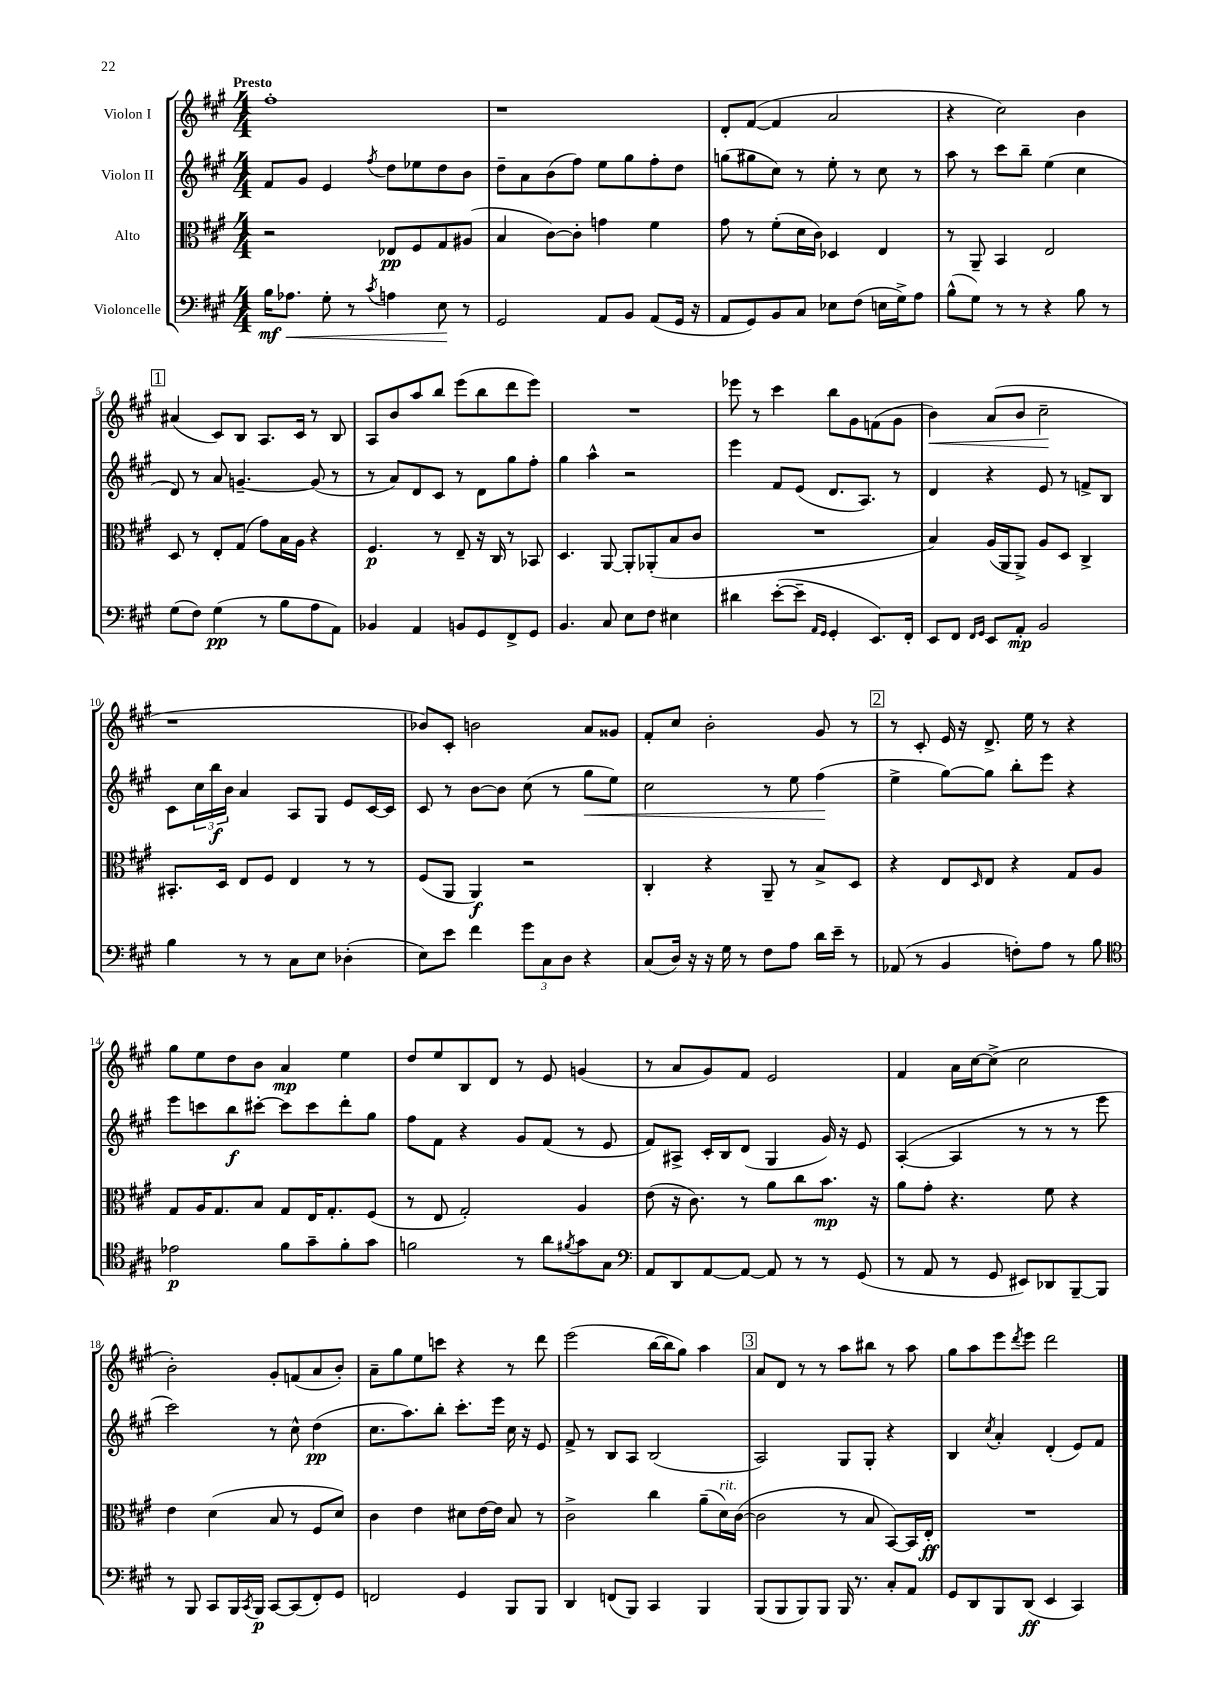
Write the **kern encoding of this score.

**kern	**dynam	**kern	**dynam	**kern	**dynam	**kern	**dynam
*part4	*part4	*part3	*part3	*part2	*part2	*part1	*part1
*staff4	*staff4	*staff3	*staff3	*staff2	*staff2	*staff1	*staff1
*I"Violoncelle	*	*I"Alto	*	*I"Violon II	*	*I"Violon I	*
*clefF4	*	*clefC3	*	*clefG2	*	*clefG2	*
*k[f#c#g#]	*	*k[f#c#g#]	*	*k[f#c#g#]	*	*k[f#c#g#]	*
*M4/4	*	*M4/4	*	*M4/4	*	*M4/4	*
=1	=1	=1	=1	=1	=1	=1	=1
!	!	!	!	!	!	!LO:TX:a:B:t=Presto	!
16B\KL	mf	2r	.	8f#/L	.	1ff#'	.
!	!LO:HP:b	!	!	!	!	!	!
8.A-X\J	<	.	.	.	.	.	.
.	.	.	.	8g#/J	.	.	.
8G#'\	.	.	.	4e/	.	.	.
8r	.	.	.	.	.	.	.
8qc#/	.	.	.	8qff#/	.	.	.
4An\	.	8E-X/L	pp	8dd\L	.	.	.
.	.	8F#/	.	8ee-X\	.	.	.
8E\	.	8G#/	.	8dd\	.	.	.
8r	[	(8A#X/J	.	8b\J	.	.	.
=2	=2	=2	=2	=2	=2	=2	=2
2GG#/	.	4B/	.	8dd~\L	.	1r	.
.	.	.	.	8a\	.	.	.
.	.	[8c#\L)	.	(8b\	.	.	.
.	.	8c#'\J]	.	8ff#\J)	.	.	.
8AA/L	.	4gn\	.	8ee\L	.	.	.
8BB/J	.	.	.	8gg#\	.	.	.
(8AA/L	.	4f#\	.	8ff#'\	.	.	.
16GG#/Jk	.	.	.	8dd\J	.	.	.
16r	.	.	.	.	.	.	.
=3	=3	=3	=3	=3	=3	=3	=3
8AA/L	.	8g#\	.	(8ggn\L	.	8d'/L	.
8GG#/)	.	8r	.	8gg#X\	.	([8f#/J	.
8BB/	.	(8f#'\L	.	8cc#\J)	.	4f#/]	.
8C#/J	.	16d\L	.	8r	.	.	.
.	.	16c#\JJ)	.	.	.	.	.
8E-X\L	.	4D-X/	.	8ee'\	.	2a/	.
(8F#\J	.	.	.	8r	.	.	.
16En\LL	.	4E/	.	8cc#\	.	.	.
16G#^\J)	.	.	.	.	.	.	.
8A\J	.	.	.	8r	.	.	.
=4	=4	=4	=4	=4	=4	=4	=4
(8B^^\L	.	8r	.	8aa\	.	4r	.
8G#\J)	.	8AA~/	.	8r	.	.	.
8r	.	4BB/	.	8ccc#\L	.	2cc#\)	.
8r	.	.	.	8bb~\J	.	.	.
4r	.	2E/	.	(4ee\	.	.	.
8B\	.	.	.	4cc#\	.	4b\	.
8r	.	.	.	.	.	.	.
!!LO:LB:g=z
!!LO:REH:place=s1:t=1
=5	=5	=5	=5	=5	=5	=5	=5
(8G#\L	.	8D/	.	8d/)	.	(4a#X/	.
8F#\J)	.	8r	.	8r	.	.	.
(4G#\	pp	8E'/L	.	8a/	.	8c#/L)	.
.	.	(8G#/J	.	[4.gn~/	.	8B/J	.
8r	.	8g#\L)	.	.	.	8.A/L	.
8B\L	.	16B\L	.	.	.	.	.
.	.	16A\JJ	.	.	.	16c#/Jk	.
8A\	.	4r	.	(8g/]	.	8r	.
8AA\J)	.	.	.	8r	.	8B/	.
=6	=6	=6	=6	=6	=6	=6	=6
4BB-X/	.	4.F#/	p	8r	.	8A/L	.
.	.	.	.	8a/L)	.	8b/	.
4AA/	.	.	.	8d/	.	8aa/	.
.	.	8r	.	8c#/J	.	8bb/J	.
8BBn/L	.	8E~/	.	8r	.	(8eee\L	.
8GG#/	.	16r	.	8d\L	.	8bb\	.
.	.	16C#/	.	.	.	.	.
8FF#^/	.	8r	.	8gg#\	.	8ddd\	.
8GG#/J	.	8BB-X/	.	8ff#'\J	.	8eee\J)	.
=7	=7	=7	=7	=7	=7	=7	=7
4.BB/	.	4.D/	.	4gg#\	.	1r	.
.	.	.	.	4aa^^\	.	.	.
8C#/	.	[8AA/	.	.	.	.	.
8E\L	.	8AA'/L]	.	2r	.	.	.
8F#\J	.	(8AA-X'/	.	.	.	.	.
4E#X\	.	8B/	.	.	.	.	.
.	.	8c#/J	.	.	.	.	.
=8	=8	=8	=8	=8	=8	=8	=8
4d#X\	.	1r	.	4eee\	.	8eee-X\	.
.	.	.	.	.	.	8r	.
([8e'\L	.	.	.	8f#/L	.	4ccc#\	.
8e~\J]	.	.	.	(8e/J	.	.	.
16qqAA/LL	.	.	.	.	.	.	.
16qqGG#/JJ	.	.	.	.	.	.	.
4GG#'/	.	.	.	8.d/L	.	8bb\L	.
.	.	.	.	.	.	8g#\	.
.	.	.	.	8.A/J)	.	.	.
8.EE/L)	.	.	.	.	.	(8fn\	.
.	.	.	.	8r	.	8g#\J	.
16FF#'/Jk	.	.	.	.	.	.	.
=9	=9	=9	=9	=9	=9	=9	=9
!	!	!	!	!	!	!	!LO:HP:b
8EE/L	.	4B/)	.	4d/	.	4b\)	<
8FF#/J	.	.	.	.	.	.	.
16qqFF#/LL	.	.	.	.	.	.	.
16qqGG#/JJ	.	.	.	.	.	.	.
8EE/L	.	(16A/LL	.	4r	.	(8a/L	.
.	.	16AA/J	.	.	.	.	.
8AA'/J	mp	8AA^/J)	.	.	.	8b/J	.
2BB/	.	8A/L	.	8e/	.	2cc#~\	.
.	.	8D/J	.	8r	.	.	.
.	.	4C#^/	.	8fn^/L	.	.	.
.	.	.	.	8B/J	.	.	.
.	.	.	.	.	.	.	[
!!LO:LB:g=z
=10	=10	=10	=10	=10	=10	=10	=10
4B\	.	8.BB#X'/L	.	8c#\L	.	1r	.
.	.	.	.	24cc#\L	.	.	.
.	.	.	.	24bb\	f	.	.
.	.	16D/Jk	.	.	.	.	.
.	.	.	.	24b\JJ	.	.	.
8r	.	8E/L	.	4a/	.	.	.
8r	.	8F#/J	.	.	.	.	.
8C#\L	.	4E/	.	8A/L	.	.	.
8E\J	.	.	.	8G#/J	.	.	.
(4D-X'\	.	8r	.	8e/L	.	.	.
.	.	8r	.	[16c#/L	.	.	.
.	.	.	.	16c#/JJ]	.	.	.
=11	=11	=11	=11	=11	=11	=11	=11
8E\L)	.	(8F#/L	.	8c#/	.	8b-X/L)	.
8e\J	.	8AA/J	.	8r	.	8c#'/J	.
4f#\	.	4AA/)	f	[8b\L	.	2bn\	.
.	.	.	.	8b\J]	.	.	.
12g#\L	.	2r	.	(8cc#\	.	.	.
12C#\	.	.	.	.	.	.	.
.	.	.	.	8r	.	.	.
12D\J	.	.	.	.	.	.	.
!	!	!	!	!	!LO:HP:b	!	!
4r	.	.	.	8gg#\L	<	8a/L	.
.	.	.	.	8ee\J)	.	8g##X/J	.
=12	=12	=12	=12	=12	=12	=12	=12
(8C#/L	.	4C#'/	.	2cc#\	.	8f#'/L	.
16D/Jk)	.	.	.	.	.	8cc#/J	.
16r	.	.	.	.	.	.	.
16r	.	4r	.	.	.	2b'\	.
16G#\	.	.	.	.	.	.	.
8r	.	.	.	.	.	.	.
8F#\L	.	8AA~/	.	8r	.	.	.
8A\J	.	8r	.	8ee\	.	.	.
16d\LL	.	8B^/L	.	(4ff#\	.	8g#/	.
16e~\JJ	.	.	.	.	.	.	.
8r	.	8D/J	.	.	.	8r	.
.	.	.	.	.	[	.	.
!!LO:REH:place=s1:t=2
=13	=13	=13	=13	=13	=13	=13	=13
(8AA-X/	.	4r	.	4ee^\	.	8r	.
8r	.	.	.	.	.	8c#'/	.
4BB/	.	8E/L	.	[8gg#\L)	.	16e/	.
.	.	.	.	.	.	16r	.
.	.	16qqD/	.	.	.	.	.
.	.	8E/J	.	8gg#\J]	.	8.d^/	.
8Fn'\L)	.	4r	.	8bb'\L	.	.	.
.	.	.	.	.	.	16ee\	.
8A\J	.	.	.	8eee\J	.	8r	.
8r	.	8G#/L	.	4r	.	4r	.
8B\	.	8A/J	.	.	.	.	.
!!LO:LB:g=z
=14	=14	=14	=14	=14	=14	=14	=14
*clefC4	*	*	*	*	*	*	*
2e-X\	p	8G#/L	.	8eee\L	.	8gg#\L	.
.	.	16A/K	.	8cccn\	.	8ee\	.
.	.	8.G#/	.	.	.	.	.
.	.	.	.	8bb\	f	8dd\	.
.	.	8B/J	.	[8ccc#X'\J	.	8b\J	.
8f#\L	.	8G#/L	.	8ccc#\L]	.	4a/	mp
8g#~\	.	16E/K	.	8ccc#\	.	.	.
.	.	8.G#'/	.	.	.	.	.
8f#'\	.	.	.	8ddd'\	.	4ee\	.
8g#\J	.	(8F#/J	.	8gg#\J	.	.	.
=15	=15	=15	=15	=15	=15	=15	=15
2fn\	.	8r	.	8ff#\L	.	8dd/L	.
.	.	8E/	.	8f#\J	.	8ee/	.
.	.	2G#'/)	.	4r	.	8B/	.
.	.	.	.	.	.	8d/J	.
8r	.	.	.	8g#/L	.	8r	.
8a\L	.	.	.	(8f#/J	.	8e/	.
8qf#X/	.	.	.	.	.	.	.
8g#\	.	4A/	.	8r	.	(4gn/	.
8G#\J	.	.	.	8e/	.	.	.
=16	=16	=16	=16	=16	=16	=16	=16
*clefF4	*	*	*	*	*	*	*
8AA/L	.	(8e\	.	8f#/L)	.	8r	.
8DD/	.	16r	.	8A#X^/J	.	8a/L	.
.	.	8.c#\)	.	.	.	.	.
[8AA/	.	.	.	16c#'/LL	.	8g#/)	.
.	.	.	.	16B/J	.	.	.
8AA/J_	.	8r	.	(8d/J	.	8f#/J	.
8AA/]	.	8a\L	.	4G#/	.	2e/	.
8r	.	8cc#\	.	.	.	.	.
8r	.	8.b\J	mp	16g#/)	.	.	.
.	.	.	.	16r	.	.	.
(8GG#/	.	.	.	8e/	.	.	.
.	.	16r	.	.	.	.	.
=17	=17	=17	=17	=17	=17	=17	=17
8r	.	8a\L	.	([4A'/	.	4f#/	.
8AA/	.	8g#'\J	.	.	.	.	.
8r	.	4.r	.	4A/]	.	16a\LL	.
.	.	.	.	.	.	[16cc#\J	.
8GG#/	.	.	.	.	.	(8cc#^\J]	.
8EE#X/L)	.	.	.	8r	.	2cc#\	.
8DD-X/	.	8f#\	.	8r	.	.	.
[8BBB~/	.	4r	.	8r	.	.	.
8BBB/J]	.	.	.	8eee\	.	.	.
!!LO:LB:g=z
=18	=18	=18	=18	=18	=18	=18	=18
8r	.	4e\	.	2ccc#\)	.	2b'\)	.
8BBB/	.	.	.	.	.	.	.
8CC#/L	.	(4d\	.	.	.	.	.
16BBB/L	.	.	.	.	.	.	.
8qCC#/	.	.	.	.	.	.	.
16BBB/JJ	p	.	.	.	.	.	.
[8CC#/L	.	8B/	.	8r	.	8g#'/L	.
(8CC#/]	.	8r	.	8cc#^^\	.	(8fn/	.
8FF#'/)	.	8F#/L	.	(4dd\	pp	8a/	.
8GG#/J	.	8d/J)	.	.	.	8b'/J)	.
=19	=19	=19	=19	=19	=19	=19	=19
2FFn/	.	4c#\	.	8.cc#\L	.	8a~\L	.
.	.	.	.	.	.	8gg#\	.
.	.	.	.	8.aa\)	.	.	.
.	.	4e\	.	.	.	8ee\	.
.	.	.	.	8bb'\J	.	8cccn\J	.
4GG#/	.	8d#X\L	.	8.ccc#'\L	.	4r	.
.	.	[16e\L	.	.	.	.	.
.	.	16e\JJ]	.	16eee\Jk	.	.	.
8BBB/L	.	8B/	.	16cc#\	.	8r	.
.	.	.	.	16r	.	.	.
8BBB/J	.	8r	.	8e/	.	8ddd\	.
=20	=20	=20	=20	=20	=20	=20	=20
4DD/	.	2c#^\	.	8f#^/	.	(2eee\	.
.	.	.	.	8r	.	.	.
(8FFn/L	.	.	.	8B/L	.	.	.
8BBB/J)	.	.	.	8A/J	.	.	.
4CC#/	.	4cc#\	.	(2B/	.	[16bb\LL	.
.	.	.	.	.	.	16bb\J]	.
.	.	.	.	.	.	8gg#\J)	.
4BBB/	.	(8a~\L	.	.	.	4aa\	.
!	!	!LO:TX:a:i:t=rit.	!	!	!	!	!
.	.	16d\L)	.	.	.	.	.
.	.	([16c#\JJ	.	.	.	.	.
!!LO:REH:place=s1:t=3
=21	=21	=21	=21	=21	=21	=21	=21
(8BBB/L	.	2c#\]	.	2A/)	.	8a/L	.
8BBB/	.	.	.	.	.	8d/J	.
8BBB/)	.	.	.	.	.	8r	.
8BBB/J	.	.	.	.	.	8r	.
16BBB/	.	8r	.	8G#/L	.	8aa\L	.
8.r	.	.	.	.	.	.	.
.	.	8B/	.	8G#'/J	.	8bb#X\J	.
8C#'/L	.	[8BB/L)	.	4r	.	8r	.
8AA/J	.	16BB/L]	.	.	.	8aa\	.
.	.	16E'/JJ	ff	.	.	.	.
=22	=22	=22	=22	=22	=22	=22	=22
8GG#/L	.	1r	.	4B/	.	8gg#\L	.
8DD/	.	.	.	.	.	8aa\	.
.	.	.	.	8qcc#/	.	.	.
8BBB/	.	.	.	4a'/	.	8eee\	.
.	.	.	.	.	.	8qddd/	.
(8DD/J	ff	.	.	.	.	8eee\J	.
4EE/	.	.	.	(4d'/	.	2ddd\	.
4CC#/)	.	.	.	8e/L)	.	.	.
.	.	.	.	8f#/J	.	.	.
==	==	==	==	==	==	==	==
*-	*-	*-	*-	*-	*-	*-	*-
